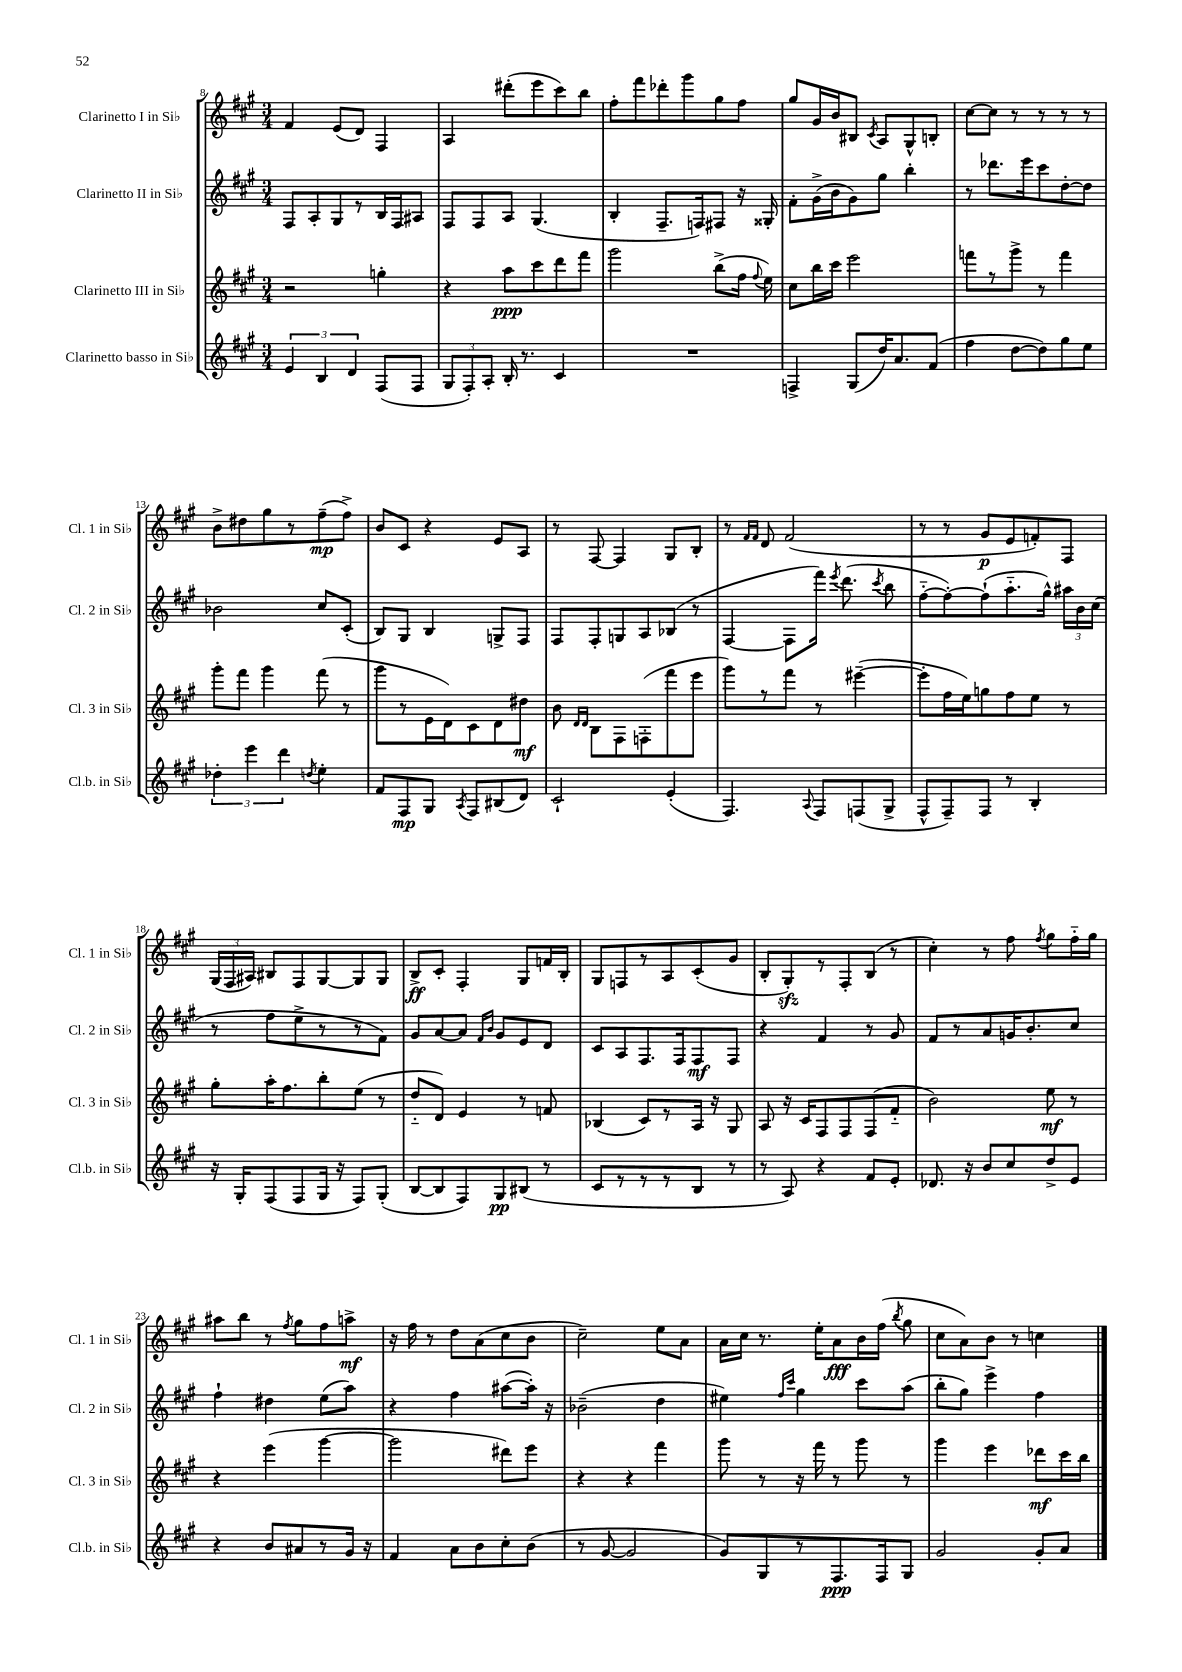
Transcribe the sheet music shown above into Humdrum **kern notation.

**kern	**kern	**kern	**kern
*staff4	*staff3	*staff2	*staff1
*clefG2	*clefG2	*clefG2	*clefG2
*k[f#c#g#]	*k[f#c#g#]	*k[f#c#g#]	*k[f#c#g#]
*M3/4	*M3/4	*M3/4	*M3/4
6e	2r	8F#	4f#
.	.	8A'	.
6B	.	.	.
.	.	8G#	(8e
6d	.	.	.
.	.	8r	8d)
(8F#	4gg'	16B	4F#
.	.	16F#	.
8F#	.	8A#	.
=	=	=	=
12G#	4r	8F#	4A
12F#')	.	.	.
.	.	8F#	.
12A'	.	.	.
16B'	8aa	8A	(8ddd#'
8.r	.	.	.
.	8ccc#	(4.G#	8eee
4c#	8ddd	.	8ccc#)
.	8fff#	.	8bb
=	=	=	=
2.r	2ggg#	4B'	8ff#'
.	.	.	8fff#
.	.	8.F#~	8ddd-'
.	.	.	8ggg#
.	.	16F)	.
.	(8bb^	8F#	8gg#
.	16ff#	16r	8ff#
.	8qqff#	.	.
.	16ee)	16G##'	.
=	=	=	=
4F^	8cc#	8f#'	8gg#
.	16bb	(16g#^	16g#
.	16ccc#	16b	16b
(8G#	2eee	8g#)	8B#
.	.	.	8qc#
16dd)	.	8gg#	8A
8.a	.	.	.
.	.	4bb'	8G#^^
(8f#	.	.	8B'
=	=	=	=
4ff#	8fff	8r	[8cc#
.	8r	8.ddd-	8cc#]
[8dd	8ggg#^	.	8r
.	.	16eee	.
8dd])	8r	8ccc#	8r
8gg#	4fff	[8dd'	8r
8ee	.	8dd]	8r
=	=	=	=
6dd-'	8ggg#'	2b-	8b^
.	8fff#	.	8dd#
6eee	.	.	.
.	4ggg#	.	8gg#
6ddd	.	.	.
.	.	.	8r
8qdd	.	.	.
4ee'	(8fff#	8cc#	(8ff#~
.	8r	(8c#'	8ff#^)
=	=	=	=
8f#	8ggg#	8B)	8b
8F#	8r	8G#	8c#
8G#	16e	4B	4r
.	16d)	.	.
8qA	.	.	.
8F#	8c#	.	.
(8B#	8d	8G^	8e
8d)	8dd#	8F#	8A
=	=	=	=
2c#`	8b	8F#	8r
.	16qqd	.	.
.	16qqd	.	.
.	8B	8F#'	[8F#
.	8F#	8G	4F#]
.	(8F'	8A	.
(4e'	8fff#	(8B-	8G#
.	8eee	8r	8B'
=	=	=	=
4.F#)	8ggg#)	[4F#	8r
.	.	.	16qqf#
.	.	.	16qqf#
.	8r	.	8d
.	8fff#	8F#]	(2f#
8qqA	.	.	.
8F#	8r	16fff#)	.
.	.	8qeee	.
.	.	(8.ddd	.
(8F	([4eee#~	.	.
.	.	8qccc#	.
8G#^	.	8bb	.
=	=	=	=
8F#^^	8eee#']	[8ff#'~	8r
8F#~)	16ff#	8ff#'_)	8r
.	16ee)	.	.
8F#	8gg	(8ff#`]	8g#
8r	8ff#	8.aa'~	8e
4B'	8ee	.	8f')
.	.	16gg#^^)	.
.	8r	24aa#	8F#
.	.	24b	.
.	.	(24cc#	.
=	=	=	=
16r	8gg#'	8r	(24G#
.	.	.	24F#
16G#'	.	.	.
.	.	.	24A#)
(8F#	16aa'	8ff#	8B#
.	8.ff#	.	.
8F#	.	8ee^	8F#
16G#	8bb'	8r	[8G#
16r	.	.	.
8F#)	(8ee	8r	8G#]
(8G#'	8r	8f#)	8G#
=	=	=	=
[8B	8dd'~	8g#	8B^
8B]	8d)	[8a	8c#'
8F#)	4e	8a]	4F#'
.	.	16qqf#	.
.	.	16qqb	.
8G#	.	8g#	.
(8B#	8r	8e	8G#
8r	8f	8d	16f
.	.	.	16B'
=	=	=	=
8c#	(4B-	8c#	8G#
8r	.	8A	8F
8r	8c#)	8.F#	8r
8r	8r	.	8A
.	.	16F#	.
8B	16A	8F#	(8c#'
.	16r	.	.
8r	8G#	8F#	8g#
=	=	=	=
8r	8A	4r	8B'
8A)	16r	.	8G#')
.	16c#	.	.
4r	8F#	4f#	8r
.	8F#	.	8F#'
8f#	(8F#	8r	(8B
8e'	8f#'~	8g#	8r
=	=	=	=
8.d-	2b)	8f#	4cc#')
.	.	8r	.
16r	.	.	.
8b	.	8a	8r
8cc#	.	16g	8ff#
.	.	8.b'	.
.	.	.	8qff#
8dd^	8ee	.	8gg#
8e	8r	8cc#	16ff#'~
.	.	.	16gg#
=	=	=	=
4r	4r	4ff#`	8aa#
.	.	.	8bb
8b	(4eee	4dd#	8r
.	.	.	8qff#
8a#	.	.	8gg#
8r	[4ggg#	(8ee	8ff#
16g#	.	8aa)	8aa^
16r	.	.	.
=	=	=	=
4f#	2ggg#]	4r	16r
.	.	.	16ff#
.	.	.	8r
8a	.	4ff#	8dd
8b	.	.	(8a
8cc#'	8ddd#)	([8aa#	8cc#
(8b	8eee	16aa#'])	8b
.	.	16r	.
=	=	=	=
8r	4r	(2b-~	2cc#~)
[8g#	.	.	.
2g#]	4r	.	.
.	4fff#	4dd	8ee
.	.	.	8a
=	=	=	=
8g#)	8ggg#	4ee#)	16a
.	.	.	16cc#
8G#	8r	.	8.r
.	.	16qqff#	.
.	.	16qqccc#	.
8r	16r	4gg#	.
.	16fff#	.	16ee'
8.F#	8r	.	8a
.	8ggg#	8ccc#	16b
16F#	.	.	(16ff#
.	.	.	8qbb
8G#	8r	(8aa	8gg#
=	=	=	=
2g#	4ggg#	8bb'	8cc#
.	.	8gg#)	8a)
.	4eee	4eee^	8b
.	.	.	8r
8g#'	8ddd-	4ff#	4cc
8a	16ccc#	.	.
.	16bb	.	.
==	==	==	==
*-	*-	*-	*-
